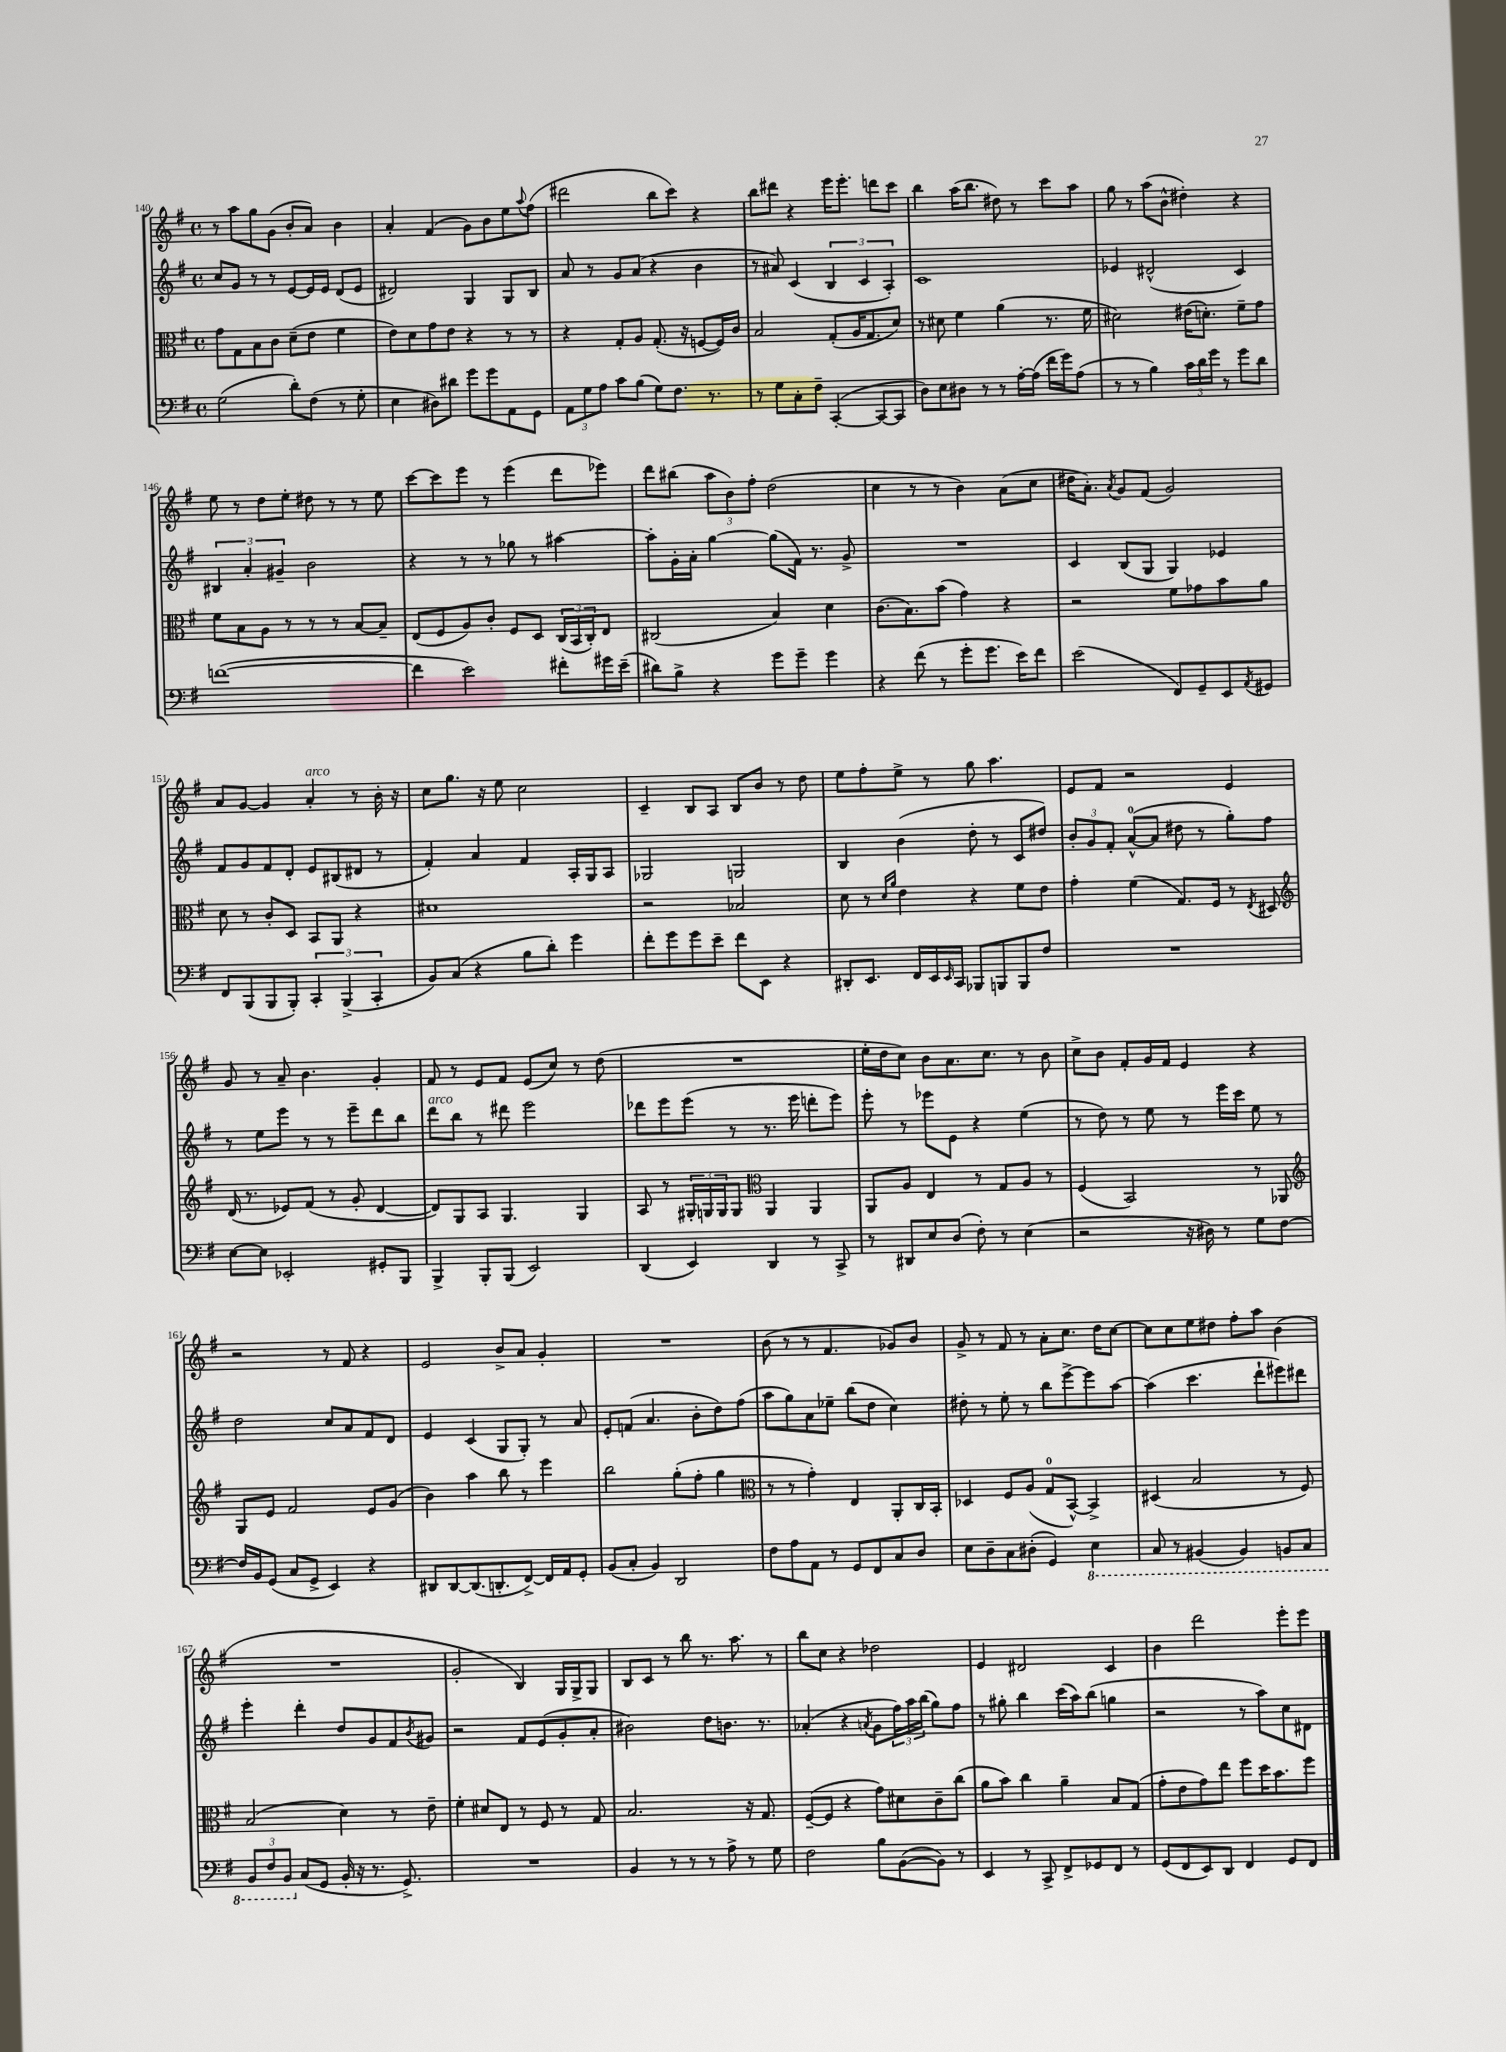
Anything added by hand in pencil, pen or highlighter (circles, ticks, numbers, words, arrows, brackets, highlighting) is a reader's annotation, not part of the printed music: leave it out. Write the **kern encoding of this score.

**kern	**kern	**kern	**kern
*staff4	*staff3	*staff2	*staff1
*clefF4	*clefC3	*clefG2	*clefG2
*k[f#]	*k[f#]	*k[f#]	*k[f#]
*M4/4	*M4/4	*M4/4	*M4/4
*met(c)	*met(c)	*met(c)	*met(c)
(2G	8g	8cc	8r
.	8G	8g	8aa
.	8B	8r	8gg
.	8c	8r	(8g
8d')	(8d~	[8e	8b'
(8F#	8e	16e]	8a)
.	.	16e	.
8r	4f#	(8d	4b
8G'	.	8e	.
=	=	=	=
4E	8e)	2d#)	4a'
.	8d	.	.
8D#)	8g	.	(4f#
8d#	8e	.	.
8g	4r	4G	8g)
8g	.	.	8b
8AA	8r	8G	8ee
.	.	.	8qqaa
8GG	8r	8B	(8ff#
=	=	=	=
12AA	4r	8a	2ddd#
12G	.	.	.
.	.	8r	.
12A	.	.	.
8c	8G'	8g	.
(8B	8A	(8a	.
8G)	(8.G'	4r	8bb
8.F#	.	.	8ccc)
.	16r	.	.
.	[8F	4b	4r
8.r	.	.	.
.	16F])	.	.
.	16c	.	.
=	=	=	=
8r	2B	8r	8bb
8G	.	8a#)	8ddd#
8C'	.	(4c	4r
8F#~	.	.	.
([4CC'	(8G'	6B	16eee
.	.	.	8.eee'
.	16A	.	.
.	.	6c	.
.	8.G	.	.
8CC_	.	.	8ddd
.	.	6A')	.
8CC]	8d)	.	8ccc
=	=	=	=
8D)	8r	1c	4bb
8E	8d#	.	.
8D#	4f#	.	(16aa
.	.	.	8.bb
8r	.	.	.
8r	(4a	.	8dd#)
[16A'	.	.	8r
(16A]	.	.	.
16f#	8.r	.	8ccc
16g)	.	.	.
(8A	.	.	8aa
.	16f#	.	.
=	=	=	=
8r	2d#)	4e-	8gg
8r	.	.	8r
4B)	.	(2d#^^	(8aa
.	.	.	8b^^
24c	(16e#	.	4dd#')
24d	.	.	.
.	8.d')	.	.
24g	.	.	.
8r	.	.	.
8g	8f#~	4c)	4r
8d	8g	.	.
=	=	=	=
([1f	8f#	6B#	8ee
.	8B	.	8r
.	.	6a'	.
.	8A	.	8dd
.	.	6g#~	.
.	8r	.	8ee'
.	8r	2b	8dd#
.	8r	.	8r
.	[8B	.	8r
.	8B~]	.	8ee
=	=	=	=
4f]	(8E	4r	[8ccc
.	8F#	.	8ccc]
2e)	8A)	8r	8eee
.	8c'	8r	8r
.	8F#	8gg-	(4eee
.	8D	8r	.
8f#'	(24C	[4aa#	8ddd
.	24BB	.	.
.	24C')	.	.
16g#	8E	.	8eee-)
(16e~	.	.	.
=	=	=	=
8d#)	(2C#	8aa#']	8ddd
8B^	.	16g'	(8bb#
.	.	16a'	.
4r	.	[4gg	12aa
.	.	.	12b)
.	.	.	12ff#'
8g	4B)	(8gg]	(2dd
8g~	.	16f#)	.
.	.	8.r	.
4g	4d	.	.
.	.	8g^	.
=	=	=	=
4r	(8.c	1r	4cc
.	8.B)	.	.
(8f#	.	.	8r
8r	(8b	.	8r
8g'	4g)	.	4b)
8.g	.	.	.
.	4r	.	(8a
16e)	.	.	.
8f#	.	.	8cc
=	=	=	=
(2e	2r	4c	16dd#
.	.	.	8.a')
.	.	.	8qa
.	.	(8B	8g
.	.	8G	(8f#
8FF#)	8f#	4G)	2g)
8GG~	8g-	.	.
8EE	8b	4e-	.
8qAA	.	.	.
8GG#	8a	.	.
=	=	=	=
8FF#	8d	8f#	8a
(8BBB	8r	8g	[8g
8BBB	8c'	8f#	4g]
8BBB')	8D	8d'	.
6CC'	8BB	8e	4a'
.	8AA	(8B#	.
(6BBB^	.	.	.
.	4r	8d#	8r
6CC'	.	.	.
.	.	8r	16b'
.	.	.	16r
=	=	=	=
8BB)	1d#	4f#')	8cc
(8C	.	.	8.gg
4r	.	4a	.
.	.	.	16r
.	.	.	8ee
8B	.	4f#	2cc
8d')	.	.	.
4g	.	16A'	.
.	.	16G	.
.	.	8A	.
=	=	=	=
8f#'	2r	2G-	4c~
8g	.	.	.
8g	.	.	8B
8e~	.	.	8A
8f#	2B-	2G	8B
8EE	.	.	8b
4r	.	.	8r
.	.	.	8dd
=	=	=	=
8DD#'	8d	4B	8ee
8.EE	8r	.	8ff#'
.	16qqd	.	.
.	16qqa	.	.
.	4e	(4b	8ee^
16FF#	.	.	.
16EE	.	.	8r
16qqEE	.	.	.
16CC	.	.	.
8BBB-	4r	8dd'	8gg
8BBB	.	8r	4.aa
8BBB	8f#	8c	.
8F#	8e	8dd#)	.
=	=	=	=
1r	4g'	12b'	8e
.	.	12g	.
.	.	.	8f#
.	.	12f#'	.
.	(4f#	([8a^^	2r
.	.	8a]	.
.	8.G)	8dd#	.
.	.	8r	.
.	16F#	.	.
.	8r	8gg')	4e
.	8qE	.	.
.	8D#	8ff#	.
=	=	=	=
*	*clefG2	*	*
[8E	(16d	8r	8g
.	8.r	.	.
8E]	.	8ee	8r
2EE-'	8e-)	8eee	8a~
.	(8f#	8r	4.b
.	8r	8r	.
.	8g'	8eee~	.
8GG#'	[4d	8ddd	4g'
8BBB	.	8bb	.
=	=	=	=
4BBB^	8d])	8ddd	8f#
.	8G	8bb	8r
8BBB'	8A	8r	8e
(8BBB	4.G	8ddd#	8f#
2EE)	.	2eee	(8e
.	.	.	8cc)
.	4G	.	8r
.	.	.	(8dd
=	=	=	=
(4DD	8A	8ddd-	1r
.	8r	8eee	.
4EE)	24G#'	(8eee	.
.	24G	.	.
.	24G	.	.
.	8G	8r	.
*	*clefC3	*	*
4DD	4AA	8.r	.
.	.	16eee	.
8r	4AA	8ddd'	.
8CC^	.	8eee)	.
=	=	=	=
8r	8AA	8eee'	16ee'
.	.	.	16dd
8DD#	8A	8r	8cc)
8E	4E	8eee-	8b
(8D	.	8e	8.a
8F#')	8r	4r	.
.	.	.	8.cc
8r	8G	.	.
(4E	8A	(4ee	8r
.	8r	.	8b
=	=	=	=
2r	(4F#	8r	8cc^
.	.	8dd)	8b
.	2BB)	8r	8f#'
.	.	8ee	16g
.	.	.	16f#
16r	.	8r	4e
16D#)	.	.	.
8r	.	16eee	.
.	.	16ccc	.
8G	8r	8ee	4r
[8F#	8AA-	8r	.
=	=	=	=
*	*clefG2	*	*
16F#]	8G	2dd	2r
16BB	.	.	.
(8GG	8e	.	.
8C	2f#	.	.
8GG^	.	.	.
4EE)	.	8cc	8r
.	.	8a	8f#
4r	8e	8f#	4r
.	(8g	8d	.
=	=	=	=
8DD#	4b)	4e	2e
[8DD#	.	.	.
(8.DD#]	4aa	(4c	.
8.DD'	.	.	.
.	8bb	8G	8b^
[8FF#^)	8r	8G')	8a
16FF#]	4eee	8r	4g'
16AA	.	.	.
8GG'	.	8a	.
=	=	=	=
(8BB	2bb	8e'	1r
8C'	.	(8f	.
4BB)	.	4.a	.
2DD	(8gg'	.	.
.	8ff#'	8b'	.
.	4gg	8dd)	.
.	.	(8ff#	.
=	=	=	=
*	*clefC3	*	*
8F#	8r	8aa	(8b
8A	8r	8gg)	8r
8AA	4g')	8a	8r
8r	.	8ee-~	4.f#
8GG	4E	(8bb	.
8FF#	.	8dd	.
8C	8AA'	4cc)	8g-)
8D	16C	.	8b
.	16BB'	.	.
=	=	=	=
8E	4D-	8dd#'	8g^
8D~	.	8r	8r
8C	8F#	8ee'	8f#
(8D#'	(8A	8r	8r
4GG)	8G	8bb	8a'
.	[8BB^^)	[8eee^	8.cc
4EE	4BB^]	8eee]	.
.	.	.	16dd
.	.	[8aa	[8cc
=	=	=	=
8CC	(4D#	(4aa]	8cc]
8r	.	.	8cc
(4BBB#	2B	4.ccc	8ee
.	.	.	8dd#
4BBB#)	.	.	8ff#'
.	.	8ddd`	8aa
8BBB	8r	8eee#)	(4b
8CC	8F#)	8ddd#	.
=	=	=	=
12BBB	(2B	4eee'	1r
12FF#	.	.	.
12BBB	.	.	.
(8C	.	4ddd'	.
8GG	.	.	.
16BB'	4d)	8dd	.
16r	.	.	.
8.r	.	8g	.
.	8r	8f#	.
8.GG^)	.	.	.
.	.	8qb	.
.	8e~	8g#	.
=	=	=	=
1r	4f#'	2r	2g'
.	8d#	.	.
.	8E	.	.
.	8r	8f#	4B)
.	8F#	(8e	.
.	8r	8g'	16G
.	.	.	16G^
.	8G	8a'	8G
=	=	=	=
4BB	2.B	2b#)	8B
.	.	.	8c
8r	.	.	8r
8r	.	.	8bb
8r	.	8dd	8.r
8A^	.	8.b	.
.	.	.	8.aa
8r	16r	.	.
.	8.G	8.r	.
8G	.	.	8r
=	=	=	=
2F#	([8F#~	(4a-'	8bb
.	8F#]	.	8cc
.	4r	4r	4r
.	.	8qa	.
8B	8g)	8g	2dd-
([8BB	8d#	24ff#)	.
.	.	24aa	.
.	.	(24bb	.
8BB])	8c~	8gg)	.
8r	(8cc	8ff#	.
=	=	=	=
4EE	8a	8r	4e
.	8b)	8gg#'	.
8r	4cc	4bb	2d#
8CC^	.	.	.
8FF#^	4a~	(16ccc	.
.	.	16aa)	.
8GG-	.	(8bb	.
8FF#	8B	4gg	4c
8r	(8G	.	.
=	=	=	=
(8GG	8g'	2r	4b
8FF#	8e	.	.
8EE)	8g)	.	2ddd
8DD	8ee	.	.
4FF#	8ff#	8r	.
.	16dd	8aa)	.
.	8.b	.	.
8GG	.	8cc	8eee'
8FF#	8ff#	8d#	8eee
==	==	==	==
*-	*-	*-	*-
